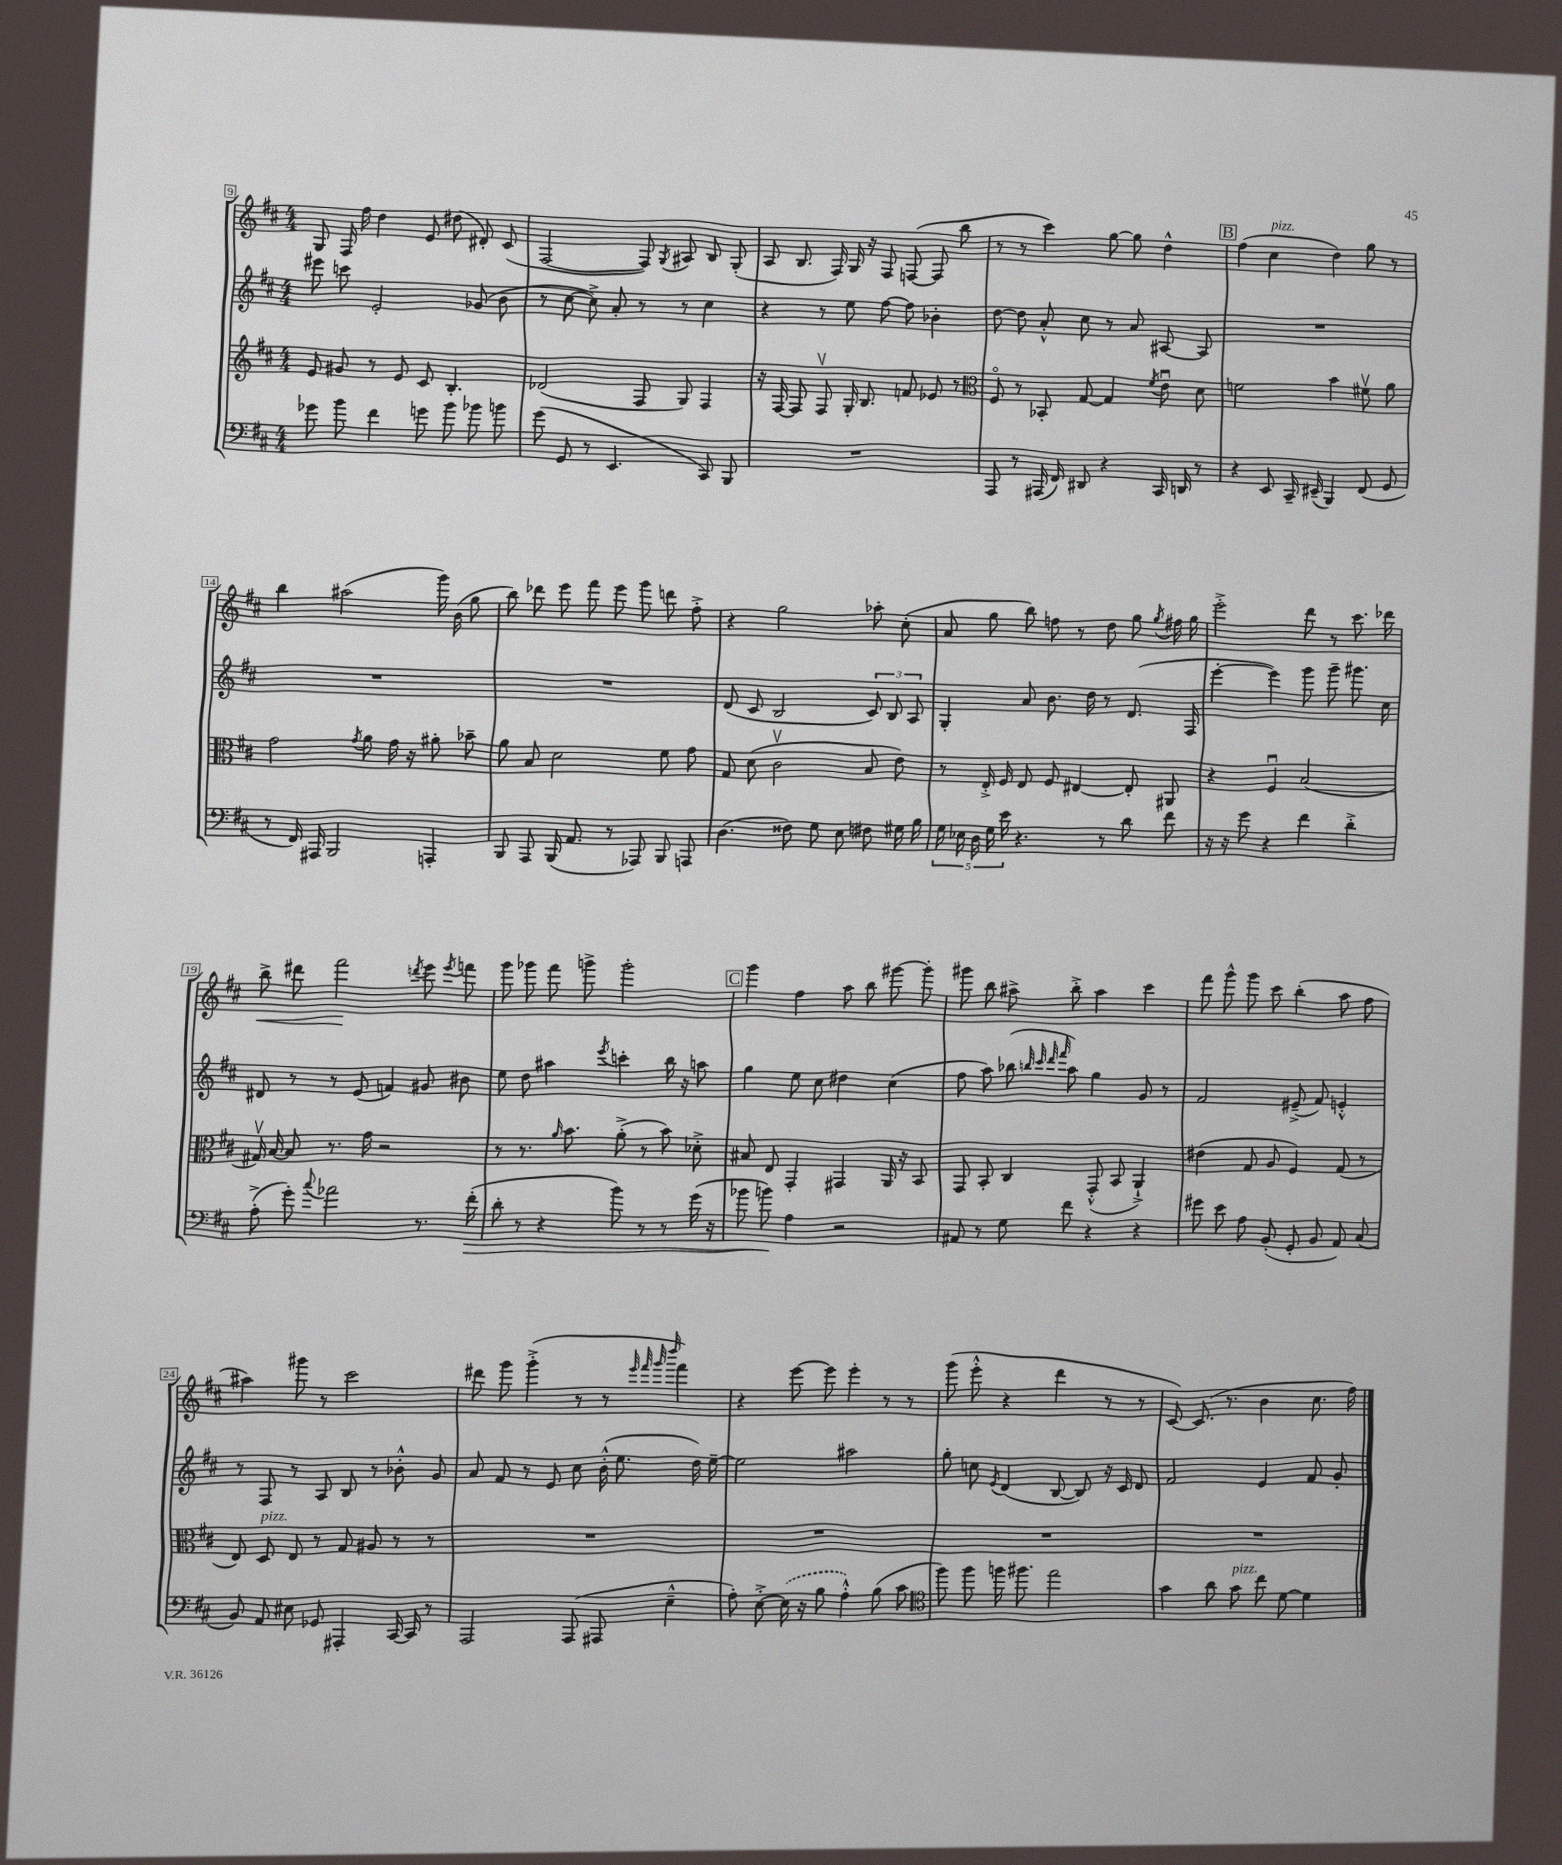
<<
\new StaffGroup <<
\new Staff = "s0" {
    \clef treble \key d \major \numericTimeSignature \time 4/4
    \autoBeamOff g8 fis16 fis''16 d''4 e'8 dis''8( dis'8-.) cis'8( |
    fis2~ fis8) \acciaccatura { g8 } ais8 b8 g8-.( |
    a8 b8. fis16) g16 r16 fis8 f8~( f8 b''8 |
    r8 r8 cis'''4) g''8~ g''8 d''4-^ |
    \mark \markup { \box "B" } fis''4( cis''4^\markup { \italic "pizz." } d''4) g''8 r8 |
    b''4 ais''2( g'''16) b'16( g''8 |
    b''8) des'''8 e'''8 fis'''8 e'''8 g'''8 d'''8 fis''8-.-> |
    r4 g''2 aes''8-. cis''8-.( |
    a'8 g''8 b''8) f''8 r8 d''8 g''8 \acciaccatura { g''8 } fis''16 g''16 |
    e'''2-.-> d'''8 r8 cis'''8. des'''16 |
    b''8->\< dis'''8 fis'''2\! \acciaccatura { d'''8 } e'''8 \acciaccatura { e'''8 } f'''8 |
    g'''8 ges'''8 fis'''8 g'''8-> g'''2-. |
    \mark \markup { \box "C" } g'''4 fis''4 a''8 b''8 gis'''8~ gis'''8-. |
    gis'''8 b''8 ais''8-> b''8-.-> ais''4 cis'''4 |
    fis'''8 g'''8-^ g'''8 cis'''8 b''4-.( a''8 fis''8 |
    ais''4) gis'''8 r8 cis'''2 |
    dis'''8 g'''8 g'''4-.->( r8 r8 \grace { e'''32 fis'''32 g'''32 d''''32 } fis'''4) |
    r4 e'''8~ e'''8 e'''4-. r8 r8 |
    g'''8( e'''8-.-^ r4 d'''4 r8 r8 |
    cis'8~) cis'8.( r8. b'4 cis''8. fis''16) \bar "|." |
}
\new Staff = "s1" {
    \clef treble \key d \major \numericTimeSignature \time 4/4
    \autoBeamOff eis'''8 c'''8 e'2-. ges'8( b'8 |
    r8 cis''8~ cis''8->) a'8-. r8 r8 cis''4 |
    r4 r8 e''8 fis''8~ fis''8 bes'4-. |
    d''8~ d''8 a'8-.-^ cis''8 r8 a'8 ais8~ ais8 |
    \mark \markup { \box "B" } R1 |
    R1 |
    R1 |
    d'8( cis'8 b2 \tuplet 3/2 { cis'8) b8 a8 } |
    g4-. a'8 b'8. d''16 r8 d'8.( fis16 |
    e'''4~-. e'''4) g'''8 g'''8-- gis'''8. cis''16 |
    dis'8 r8 r8 e'8( f'4) gis'8 bis'8 |
    e''8 d''8 ais''4 \acciaccatura { e'''8 } c'''4-. b''16 r16 a''8 |
    \mark \markup { \box "C" } g''4 e''8 cis''8 dis''4 cis''4( |
    fis''8 a''8) bes''8( \grace { b''32 cis'''32 d'''32 fis'''32 } a''8) g''4 g'8 r8 |
    fis'2 eis'8--->( fis'8) e'4-.-^ |
    r8 fis8 r8 a8 b8 r8 bes'8-.-^ g'8 |
    a'8 fis'8 r8 e'8 cis''8 b'16-.-^( e''8. d''16) e''16~-- |
    e''2 ais''2 |
    g''8-. c''8 \acciaccatura { e'8 } d'4( b8~ b8) r16 cis'16 d'8 |
    fis'2 e'4 fis'8 g'8-. \bar "|." |
}
\new Staff = "s2" {
    \clef treble \key d \major \numericTimeSignature \time 4/4
    \autoBeamOff e'8 gis'8 r8 e'8 cis'8 b4.-. |
    des'2( fis8 g8) fis4 |
    r16 fis16~ fis8 fis8\upbow g16-. b8. f'8 ees'8 r8 |
    \clef alto fis8\flageolet r8 bes,8-. g8~ g4 \acciaccatura { fis'8 } e'8\downbow d'8 |
    \mark \markup { \box "B" } f'2 b'4 fis'8\upbow a'8 |
    g'2 \acciaccatura { g'8 } a'8 g'16 r16 ais'8-. bes'8-- |
    a'8 b8 d'2 fis'8 g'8 |
    g8 d'8( cis'2\upbow b8 e'8) |
    r8 e16-.-> fis16 e8 fis8 eis4~ eis8-. ais,8 |
    r4 fis4\downbow b2( |
    gis16\upbow) b16~ b8 r8. g'16 r2 |
    r8 r8. \grace { a'16 } b'8. a'8-.->( r8 b'8) des'8-.-> |
    \mark \markup { \box "C" } bis8 e8 g,4-. gis,4 a,16 r16 b,8 |
    g,8 b,8-. cis4 g,8-.-^( b,8 a,4-!->) |
    eis'4( g8 a8 fis4) g8( r8 |
    e8) d8^\markup { \italic "pizz." } e8 r8 g8 ais8 r8 r8 |
    R1 |
    R1 |
    R1 |
    R1 \bar "|." |
}
\new Staff = "s3" {
    \clef bass \key d \major \numericTimeSignature \time 4/4
    \autoBeamOff ges'8 b'8 fis'4 g'8 b'8 bes'8 b'8 |
    g'8( g,8 r8 e,4. cis,8) b,,8 |
    R1 |
    a,,8 r8 ais,,16( fis,16) dis,8 r4 cis,16 d,16 r8 |
    \mark \markup { \box "B" } r4 e,8 cis,16-- eis,16--( b,,4) fis,8( g,8 |
    r8 fis,16) ais,,16 b,,2 a,,4-. |
    b,,8 a,,8 b,,16( a,8. r8 aes,,8) b,,8 a,,8 |
    d4.( fisis8) g8 e8 fis8 gis16 b16 |
    \tuplet 5/4 { g16 ees16 d16 g16 e'16 } r4. r8 d'8 fis'8 |
    r16 r16 g'8 r4 fis'4 d'4-.-> |
    a8-.->( g'8-.) \appoggiatura { cis''8 } aes'2 r8. fis'16-.\>( |
    d'8-. r8 r4 b'8) r8 r8 g'16( r16 |
    \mark \markup { \box "C" } bes'8 b'8\!) a4 r2 |
    ais,8 r8 g8 fis'8 r4 r4 |
    gis'8 e'8 a8 b,8-.( g,8-. b,8 a,8) cis8( |
    b,8) a,8 eis8 ges,8 ais,,4-. cis,16~ cis,16 r8 |
    a,,2 a,,8( ais,,8 e4---^ |
    a8-.) e8~-.-> \once \slurDashed e16( r16 b8 a4-.-^) b8( cis'8 |
    \clef tenor fis''8) fis''8 f''16 fis''8. e''2 |
    g'4 a'8 g'8^\markup { \italic "pizz." } cis''8 d'8~ d'4 \bar "|." |
}
>>
>>
\layout { \context { \Score currentBarNumber = #9 \override BarNumber.stencil = #(make-stencil-boxer 0.1 0.3 ly:text-interface::print) } }
